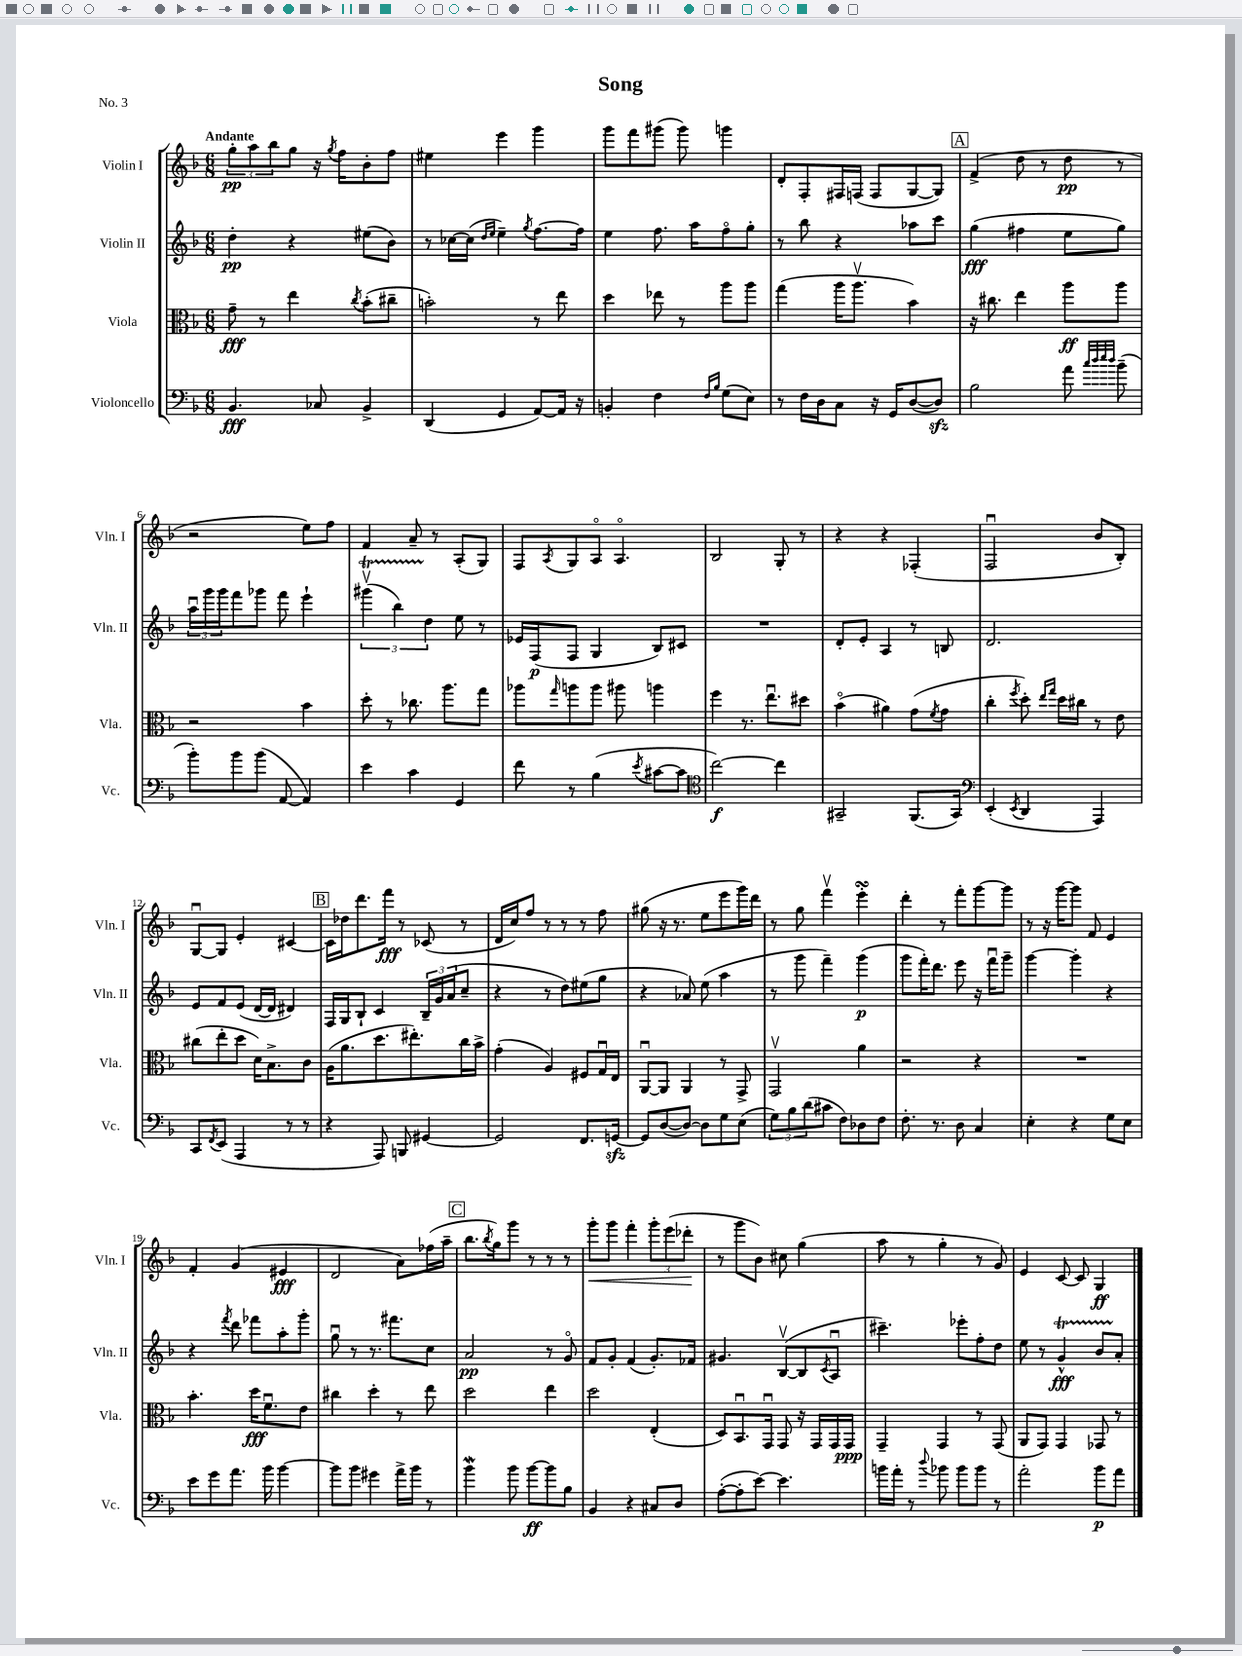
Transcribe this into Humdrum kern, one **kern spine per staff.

**kern	**kern	**kern	**kern
*staff4	*staff3	*staff2	*staff1
*clefF4	*clefC3	*clefG2	*clefG2
*k[b-]	*k[b-]	*k[b-]	*k[b-]
*M6/8	*M6/8	*M6/8	*M6/8
4.BB-	8g~	4dd'	12gg'
.	.	.	12aa
.	8r	.	.
.	.	.	12bb-
.	4ee	4r	8gg
8C-	.	.	16r
.	.	.	8qgg
.	.	.	16ff
.	8qcc	.	.
4BB-^	(8b-'	(8ee#	8b-'
.	8cc#~	8b-)	8ff
=	=	=	=
(4DD	2b')	8r	4ee#
.	.	[16cc-	.
.	.	(16cc-]	.
.	.	16qqdd	.
.	.	16qqee	.
4GG	.	4ee~)	4eee
.	.	8qgg	.
[8AA)	8r	[8.ff	4ggg
16AA]	8ee	.	.
16r	.	16ff]	.
=	=	=	=
4BB'	4dd	4ee	8ggg
.	.	.	8fff
4F	8ee-	8.ff	(8ggg#
.	8r	.	8ggg#)
.	.	16aa	.
16qqF	.	.	.
16qqB-	.	.	.
(8G	8aa	8ffo	4ggg
8E)	8aa	8gg'	.
=	=	=	=
8r	(4gg	8r	8d'
16F	.	8bb-	8F'
16D	.	.	.
8C	16aa	4r	16F#
.	8.aav	.	(16F
16r	.	.	8F
16GG	.	.	.
([8D	4b-)	8aa-	[8G
8D])	.	8ccc	8G])
=	=	=	=
2B-	16r	(4gg	(4f^
.	8.cc#	.	.
.	4ee	4ff#	8dd
.	.	.	8r
8a	8aa	8ee	8dd
32qqcc	.	.	.
32qqdd	.	.	.
32qqee	.	.	.
32qqdd	.	.	.
(8b-~	8aa	8gg)	8r
=	=	=	=
8b-')	2r	24aau	2r
.	.	24ggg	.
.	.	24ggg	.
8b-	.	8fff	.
(8b-	.	8ggg-	.
[8AA	.	8fff	.
4AA])	4b-	4eee`	8ee)
.	.	.	8ff
=	=	=	=
4e	8dd'	(6ggg#v	4f
.	8r	.	.
.	.	6bb-)	.
4c	8.cc-	.	8a~
.	.	6dd	.
.	.	.	8r
.	8.aa	.	.
4GG	.	8ee	(8A'
.	8gg	8r	8G)
=	=	=	=
8f	8aa-	16e-	8F
.	.	(16F	.
.	16qqgg	.	8qA
8r	8aa	8F	8G
(4B-	8aa	4G	8Ao
.	8aa#	.	4.Ao
8qe	.	.	.
[8c#	4aa	8B-)	.
8c#]	.	8c#	.
=	=	=	=
*clefC4	*	*	*
[2cc)	4ff	2.r	2B-
.	8.r	.	.
.	8.eeu	.	.
4cc]	.	.	8G'
.	8dd#	.	8r
=	=	=	=
2GG#~	(4b-o	8d'	4r
.	.	8e'	.
.	4a#)	4A	4r
(8.FF	(8g	8r	(4F-'
.	8qf	.	.
.	8g	8B	.
16GG#)	.	.	.
=	=	=	=
*clefF4	*	*	*
(4EE'	4cc'	2.d	2Fu
8qEE	8qff	.	.
4DD	8dd')	.	.
.	16qqee	.	.
.	16qqgg	.	.
.	16dd	.	.
.	16cc#	.	.
4AAA)	8r	.	8b-
.	8e	.	8B-')
=	=	=	=
8CC	(8cc#	8e	[8Gu
8qFF	.	.	.
(8EE	8ee'	8f	8G]
4AAA	8dd	(8e	4e'
.	16d)	[16d	.
.	8.B-^	16d]	.
8r	.	4d#)	[4c#
8r	8c	.	.
=	=	=	=
4r	(16A	16F	16c#]
.	8.a	16G	16dd-
.	.	8B-`	8.ddd
8AAA)	8.dd	4c	.
.	.	.	16fff
8BBB	.	.	8r
.	8.ee#')	.	.
[4GG#	.	24B-~	(8c-
.	.	24g	.
.	.	(24a	.
.	16cc	8cc~	8r
.	16b-^	.	.
=	=	=	=
2GG#]	(4g'	4r	16d
.	.	.	16cc)
.	.	.	8ff
.	4A)	8r	8r
.	.	8dd)	8r
8.FF	8F#	(8ee#	8r
.	16Gu	8gg	8ff
[16GG	16E	.	.
=	=	=	=
8GG]	[8AAu	4r	(8gg#
([8D	8AA]	.	16r
.	.	.	8.r
8D_)	4AA	8a-)	.
8D]	.	(8ee	8ee
8G	8r	4aa	8eee
(8E	8GG^	.	16ggg)
.	.	.	16ddd
=	=	=	=
12G)	2GGv	8r	8r
12B-	.	.	.
.	.	8ggg	8gg
(12d	.	.	.
8c#	.	4fff~)	4fffv
8F)	.	.	.
8D-	4a	(4ggg	4eee'
8F	.	.	.
=	=	=	=
8.F'	2r	8ggg	4ddd'
.	.	16fff')	.
8.r	.	8.ddd	.
.	.	.	8r
8D	.	8eee	8fff'
4C	4r	16r	[8ggg
.	.	16fffu	.
.	.	8ggg~	8ggg]
=	=	=	=
4E'	2.r	[4ggg	8r
.	.	.	16r
.	.	.	[16ggg
4r	.	4ggg']	8ggg]
.	.	.	8f
8G	.	4r	4e
8E	.	.	.
=	=	=	=
8e	4.b-'	4r	4f'
8g	.	.	.
.	.	8qfff	.
8.a	.	8ddd	(4g
.	16dd	8fff-	.
16b-	8.fu	.	.
[4b-	.	8aa'	4e#
.	8e	8ggg'	.
=	=	=	=
8b-]	4cc#	8ggu	2d
8b-	.	8r	.
4g#	4dd'	8.r	.
.	.	8.fff#	.
16a^	8r	.	8a)
16b-	.	.	.
8r	8ee	8cc	(16ff-
.	.	.	16aa~
=	=	=	=
4b-	2dd	2a	8.bb-
.	.	.	8qbb-
.	.	.	16gg)
8b-	.	.	8ggg
[8b-	.	.	8r
8b-]	4ee	8r	8r
8B-	.	8go	8r
=	=	=	=
4BB-	2dd	8f	8ggg'
.	.	8g'	8ggg
4r	.	(4f	4fff'
8C#	(4E'	8.g')	12ggg'
.	.	.	(12eee
8D	.	.	.
.	.	.	12ddd-'
.	.	16f-	.
=	=	=	=
([8A'	8D)	4.g#	8r
8A']	8.BB-u	.	8ggg
[8e)	.	.	8b-)
.	16GGu	.	.
4.e]	8GG	([8B-v	8cc#
.	16r	8B-]	(4gg
.	16GG	.	.
.	.	8qc	.
.	16GG	8Au	.
.	16GG	.	.
=	=	=	=
16b	4GG~	4.ccc#~)	8aa
16a'	.	.	.
8r	.	.	8r
8qqdd	.	.	.
8b-	4GG	.	4gg'
8b-	.	8eee-'	.
8b-	8r	8ff'	8r
8r	(8GG	8dd	8g)
=	=	=	=
2a'	8AA	8ee	4e
.	8GG)	8r	.
.	4GG	4g^^	[8c
.	.	.	8c]
8b-	8GG-	8b-	4G
8a	8r	8a'	.
==	==	==	==
*-	*-	*-	*-
